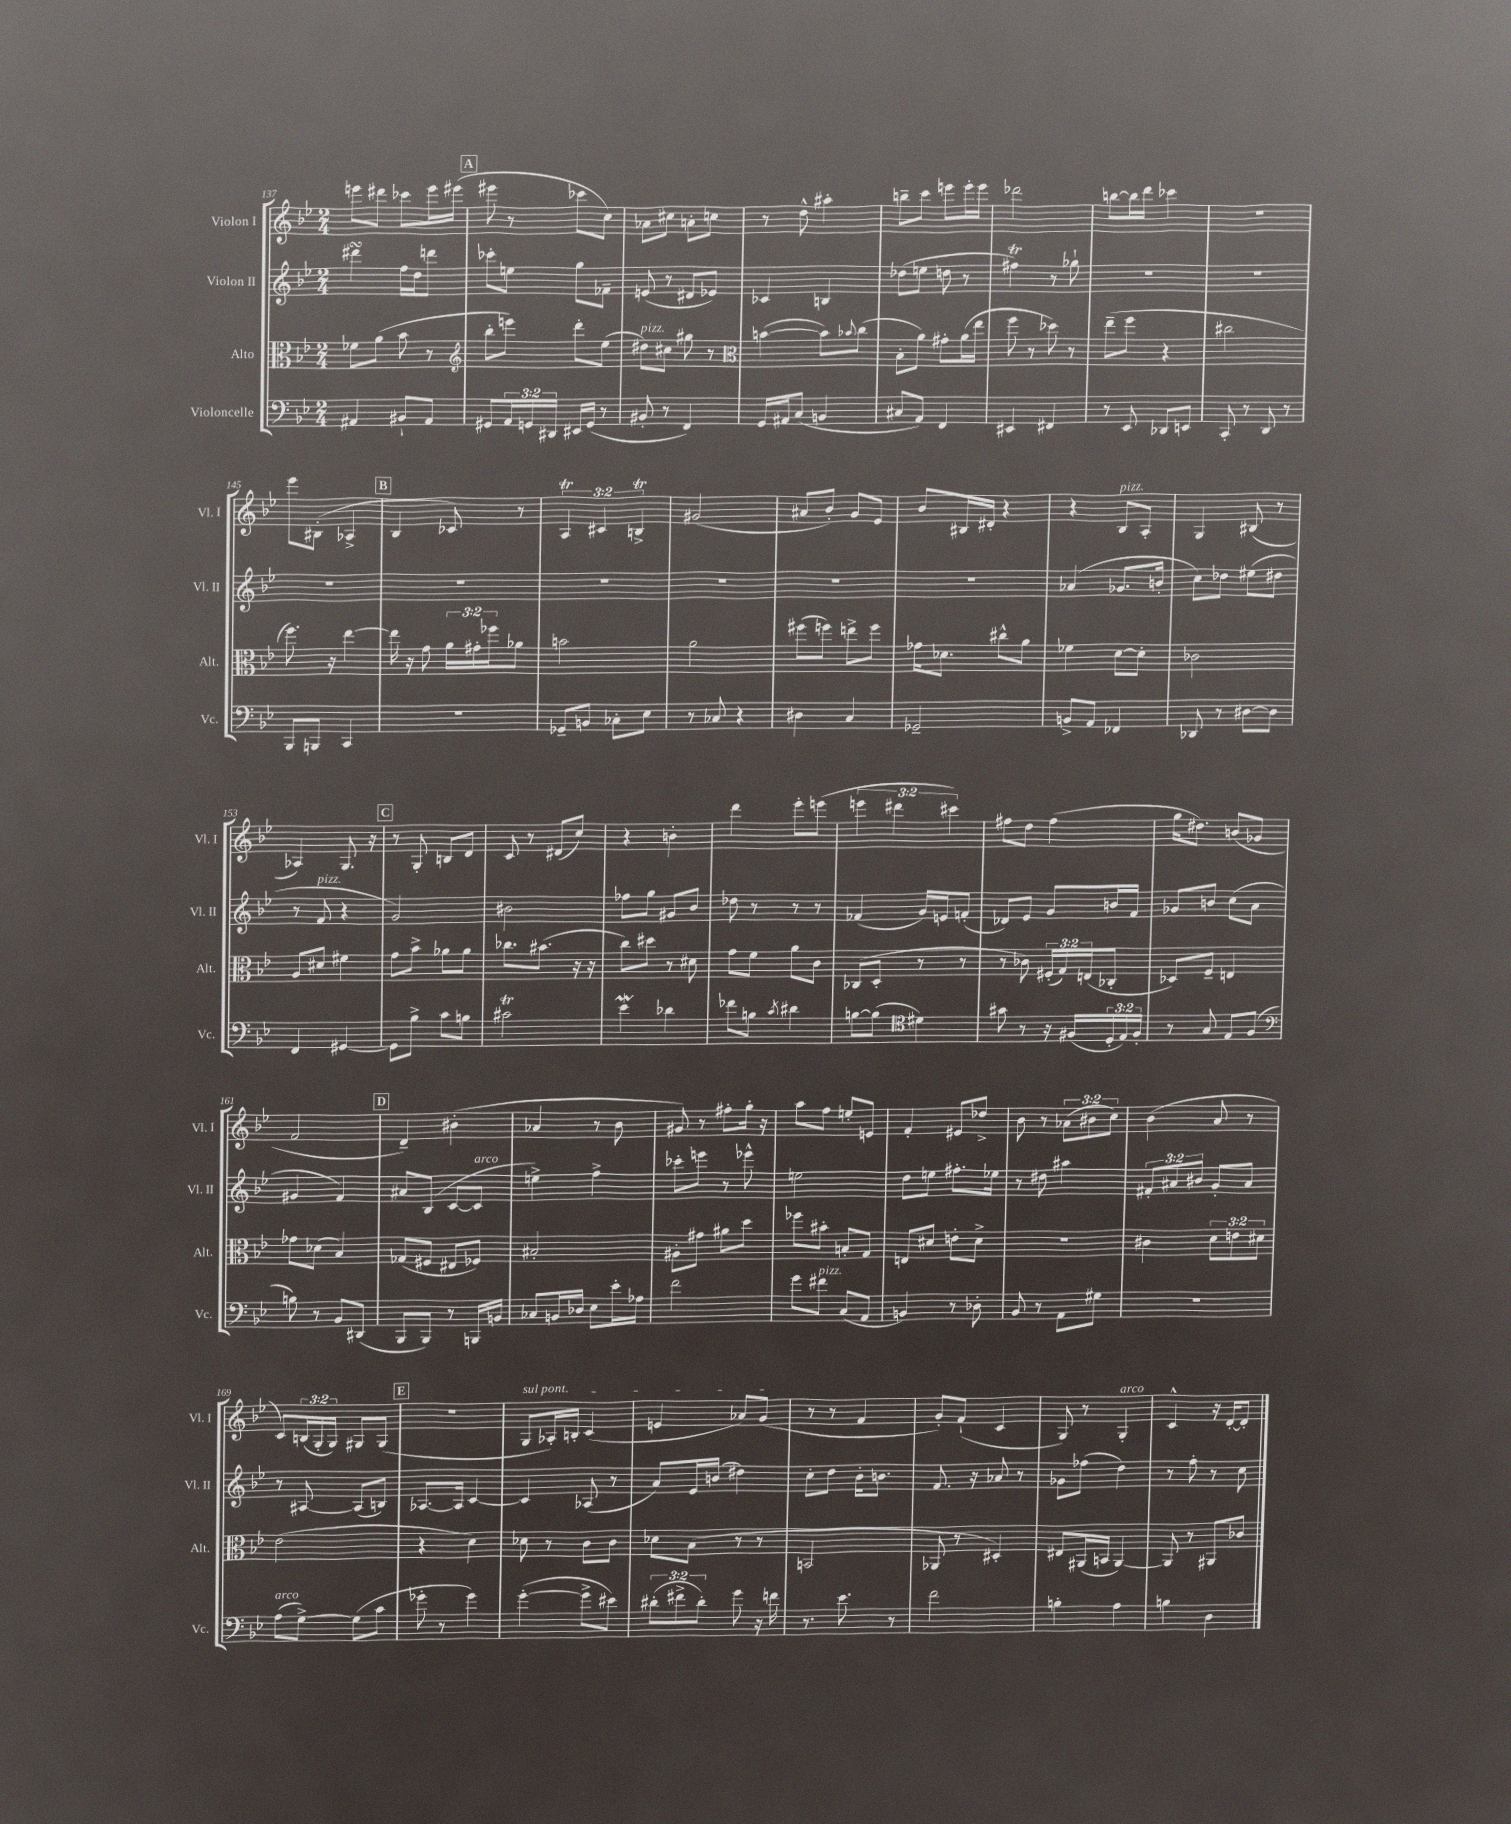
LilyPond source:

<<
\new StaffGroup <<
\new Staff = "s0" \with { instrumentName = "Violon I" shortInstrumentName = "Vl. I" } {
    \clef treble \key bes \major \numericTimeSignature \time 2/4 \override Staff.TupletNumber.text = #tuplet-number::calc-fraction-text
    e'''8 dis'''8 ces'''8 e'''16 eis'''16( |
    \mark \markup { \box "A" } eis'''8 r8 ces'''8 c''8) |
    aes'8 cis''8 a'8-. c''8 |
    r8 d''8-^ ais''4-. |
    b''8-- c'''8 e'''8 e'''16-. e'''16 |
    des'''2 |
    b''8~ b''16 d'''16 ces'''4 |
    r2 |
    ees'''8 bis8-.( aes4-> |
    \mark \markup { \box "B" } bes4 ces'8) r8 |
    \tuplet 3/2 { a4\trill cis'4 b4->\trill } |
    gis'2( |
    ais'8 bes'8-.) g'8 ees'8 |
    bes'8 bis16 dis'16-. r4 |
    r4 bes8^\markup { \italic "pizz." } a8-. |
    g4 bis8( r8 |
    aes4) g8. r16 |
    \mark \markup { \box "C" } r8 g8-. b8 d'8 |
    c'8 r8 dis'8( c''8) |
    r4 b'4-. |
    d'''4 ees'''8-. e'''8( |
    \tuplet 3/2 { e'''4 dis'''4 cis'''4) } |
    fis''8 d''8 fis''4( |
    g''16 dis''8.) b'8( ges'8 |
    f'2 |
    \mark \markup { \box "D" } d'4--) bis'4-.( |
    aes'4 r8 bes'8 |
    gis'8) r8 fis''8-. g''16-. r16 |
    a''8 f''8 e''8-. e'8 |
    f'4-. eis'8 des''8-> |
    bes'8 r8 \tuplet 3/2 { aes'8( bis'8 c''8) } |
    bes'4( a'8 r8 |
    c'8) \tuplet 3/2 { b16( g16-. g16) } gis8 gis8( |
    \mark \markup { \box "E" } R2 |
    \once \override TextSpanner.bound-details.left.text = \markup { \italic "sul pont." } g8\startTextSpan aes16-.) b16-. c'4( |
    e'4 aes'8) g'8\stopTextSpan( |
    r8 r8 f'4 |
    g'8-.) f'8-!( c'4 |
    g8) r8 g4-.^\markup { \italic "arco" } |
    c'4-^ r16 d'16~-. d'8-. \bar "|." |
}
\new Staff = "s1" \with { instrumentName = "Violon II" shortInstrumentName = "Vl. II" } {
    \clef treble \key bes \major \numericTimeSignature \time 2/4 \override Staff.TupletNumber.text = #tuplet-number::calc-fraction-text
    dis'''4\turn f''16 d''16 d'''8 |
    \mark \markup { \box "A" } ces'''8-. e''8 g''8 fes'8-- |
    e'8( r8 dis'8 ees'8) |
    ces'4 b4 |
    des''8( e''8 d''8 r8 |
    fis''4\trill) r8 ges''8-! |
    R2 |
    R2 |
    R2 |
    \mark \markup { \box "B" } R2 |
    R2 |
    R2 |
    R2 |
    R2 |
    aes'4( ges'8. b'16-. |
    c''8) des''8 eis''8( dis''8 |
    r8 f'8^\markup { \italic "pizz." } r4 |
    \mark \markup { \box "C" } g'2) |
    bis'2 |
    fes''8 g''8 gis'8 bes'8 |
    des''8 r8 r8 r8 |
    fes'4( g'16) e'16 f'8-.( |
    des'8) ees'8 g'8 b'16 f'16 |
    ges'8 b'8 c''8( a'8 |
    gis'4 f'4) |
    \mark \markup { \box "D" } ais'8 bes8( c'8~ c'8^\markup { \italic "arco" } |
    e''4->) f''4-> |
    ces'''8-. e'''8 r8 ees'''8-^ |
    e''2 |
    d''8 e''8 fis''8.-. ees''16 |
    r8 dis''8 ais''4 |
    \tuplet 3/2 { fis'8-. ais'8 bis'8 } g'8-. ais'8 |
    r8 ais8~ ais8( b8) |
    \mark \markup { \box "E" } aes8.~ aes16 c'4~ |
    c'4 aes8( r8 |
    a'8) ees'16 b'16( dis''4) |
    c''8-. d''8 bes'16-. b'8. |
    f'8. r16 aes'8 r8 |
    ges'8 fes''8( d''4) |
    r8 f''8-. r8 c''8 \bar "|." |
}
\new Staff = "s2" \with { instrumentName = "Alto" shortInstrumentName = "Alt." } {
    \clef alto \key bes \major \numericTimeSignature \time 2/4 \override Staff.TupletNumber.text = #tuplet-number::calc-fraction-text
    fes'8 a'8( bes'8 r8 |
    \mark \markup { \box "A" } \clef treble bes''8-. e'''8) d'''8-. ees''8( |
    dis''8^\markup { \italic "pizz." }) cis''8 gis''8 r8 |
    \clef alto b'4~( b'8) \appoggiatura { bes'8 } c''8( |
    bes8-. a'8) gis'8-. a'16( ees''16 |
    f''8 r8 des''8) r8 |
    ees''8--( f''8 r4 |
    cis''2 |
    f''8.) r16 ees''4~ |
    \mark \markup { \box "B" } ees''16 r16 g'8 \tuplet 3/2 { a'16 gis'16-. fes''16 } aes'8 |
    b'2 |
    a'2 |
    fis''8( f''8) e''8-> f''8 |
    ges'16 des'8. cis''8-^ a'8 |
    fes'4 d'8~ d'8-. |
    ces'2 |
    a8 dis'8 fis'4 |
    \mark \markup { \box "C" } g'8 bes'8-> aes'8 aes'8 |
    ces''8. bis'8.( r16 r16 |
    c''8) dis''8 r8 dis'8 |
    g'8 f'8 a'8 c'8 |
    ces8( d8-. r8 r8 |
    r8 ces'8) \tuplet 3/2 { fis16-.( g16) e16( } ces8-. |
    des8) f8-- e4 |
    ges'8 des'8( bes4) |
    \mark \markup { \box "D" } ges8( fis8 eis8 fes8) |
    bis2-. |
    ais8-. gis'8 ais'8 d''8 |
    fes''8 bis'8-. b8-. g8 |
    e8 dis'8 e'8-. dis'8-> |
    R2 |
    cis'4 \tuplet 3/2 { d'8 e'8 dis'8 } |
    ees'2( |
    \mark \markup { \box "E" } r4 d'4) |
    des'8 r8 c'8 c'8 |
    des'8 bes8( r8 r8 |
    b,2 |
    aes,8 r8 dis4-.) |
    eis8 ais,16( b,16 ais,4~) |
    ais,8 r8 ais,8 ces'8 \bar "|." |
}
\new Staff = "s3" \with { instrumentName = "Violoncelle" shortInstrumentName = "Vc." } {
    \clef bass \key bes \major \numericTimeSignature \time 2/4 \override Staff.TupletNumber.text = #tuplet-number::calc-fraction-text
    ais,4 bis,8-! ais,8 |
    \mark \markup { \box "A" } gis,8 \tuplet 3/2 { a,16 g,16 dis,16 } eis,16 g,16( r8 |
    bis,8-. r8 f,4) |
    g,16 ais,16 c8( b,4 |
    cis8 a,8) f,4 |
    eis,4 fis,4 |
    r8 ees,8 des,8 e,8 |
    c,8-. r8 d,8 r8 |
    bes,,8 b,,8 c,4 |
    \mark \markup { \box "B" } R2 |
    ges,8-- b,8 ces8-. ees8 |
    r8 ces8 r4 |
    dis4 c4 |
    ges,2-- |
    b,8-> a,8 fes,4 |
    des,8 r8 dis8~ dis8 |
    f,4 gis,4~ |
    \mark \markup { \box "C" } gis,8 bes8-> c'8 b8 |
    cis'2\trill |
    ees'4\mordent des'4 |
    fes'8 b8 \acciaccatura { c'8 } dis'4 |
    b8~ b8( \clef tenor dis'4) |
    gis'8 r8 r16 fis16( \tuplet 3/2 { d16-. ees16) fis16-. } |
    r8 g8 ees8 f8( |
    \clef bass b8) r8 bes,8 dis,8( |
    \mark \markup { \box "D" } bes,,8 bes,,8) r8 b,,16 b,16 |
    ces8 b,16 des16 ees8 ees'16-. aes16 |
    f'2 |
    g'8 fis'8^\markup { \italic "pizz." } c8( a,8 |
    b,4) r8 des8-. |
    bes,8 r8 a,8 gis8 |
    R2 |
    a8^\markup { \italic "arco" }( g8~->) g8( c'8 |
    \mark \markup { \box "E" } ges'8-. r8 ges'4) |
    g'4~-.( g'8-> eis'8) |
    \tuplet 3/2 { dis'8-.( fis'8-> dis'8-.) } g'8 r16 f'16 |
    r8. ees'8. r8 |
    f'2 |
    b4-. a4 |
    b4 d4 \bar "|." |
}
>>
>>
\layout { \context { \Score currentBarNumber = #137 } }
